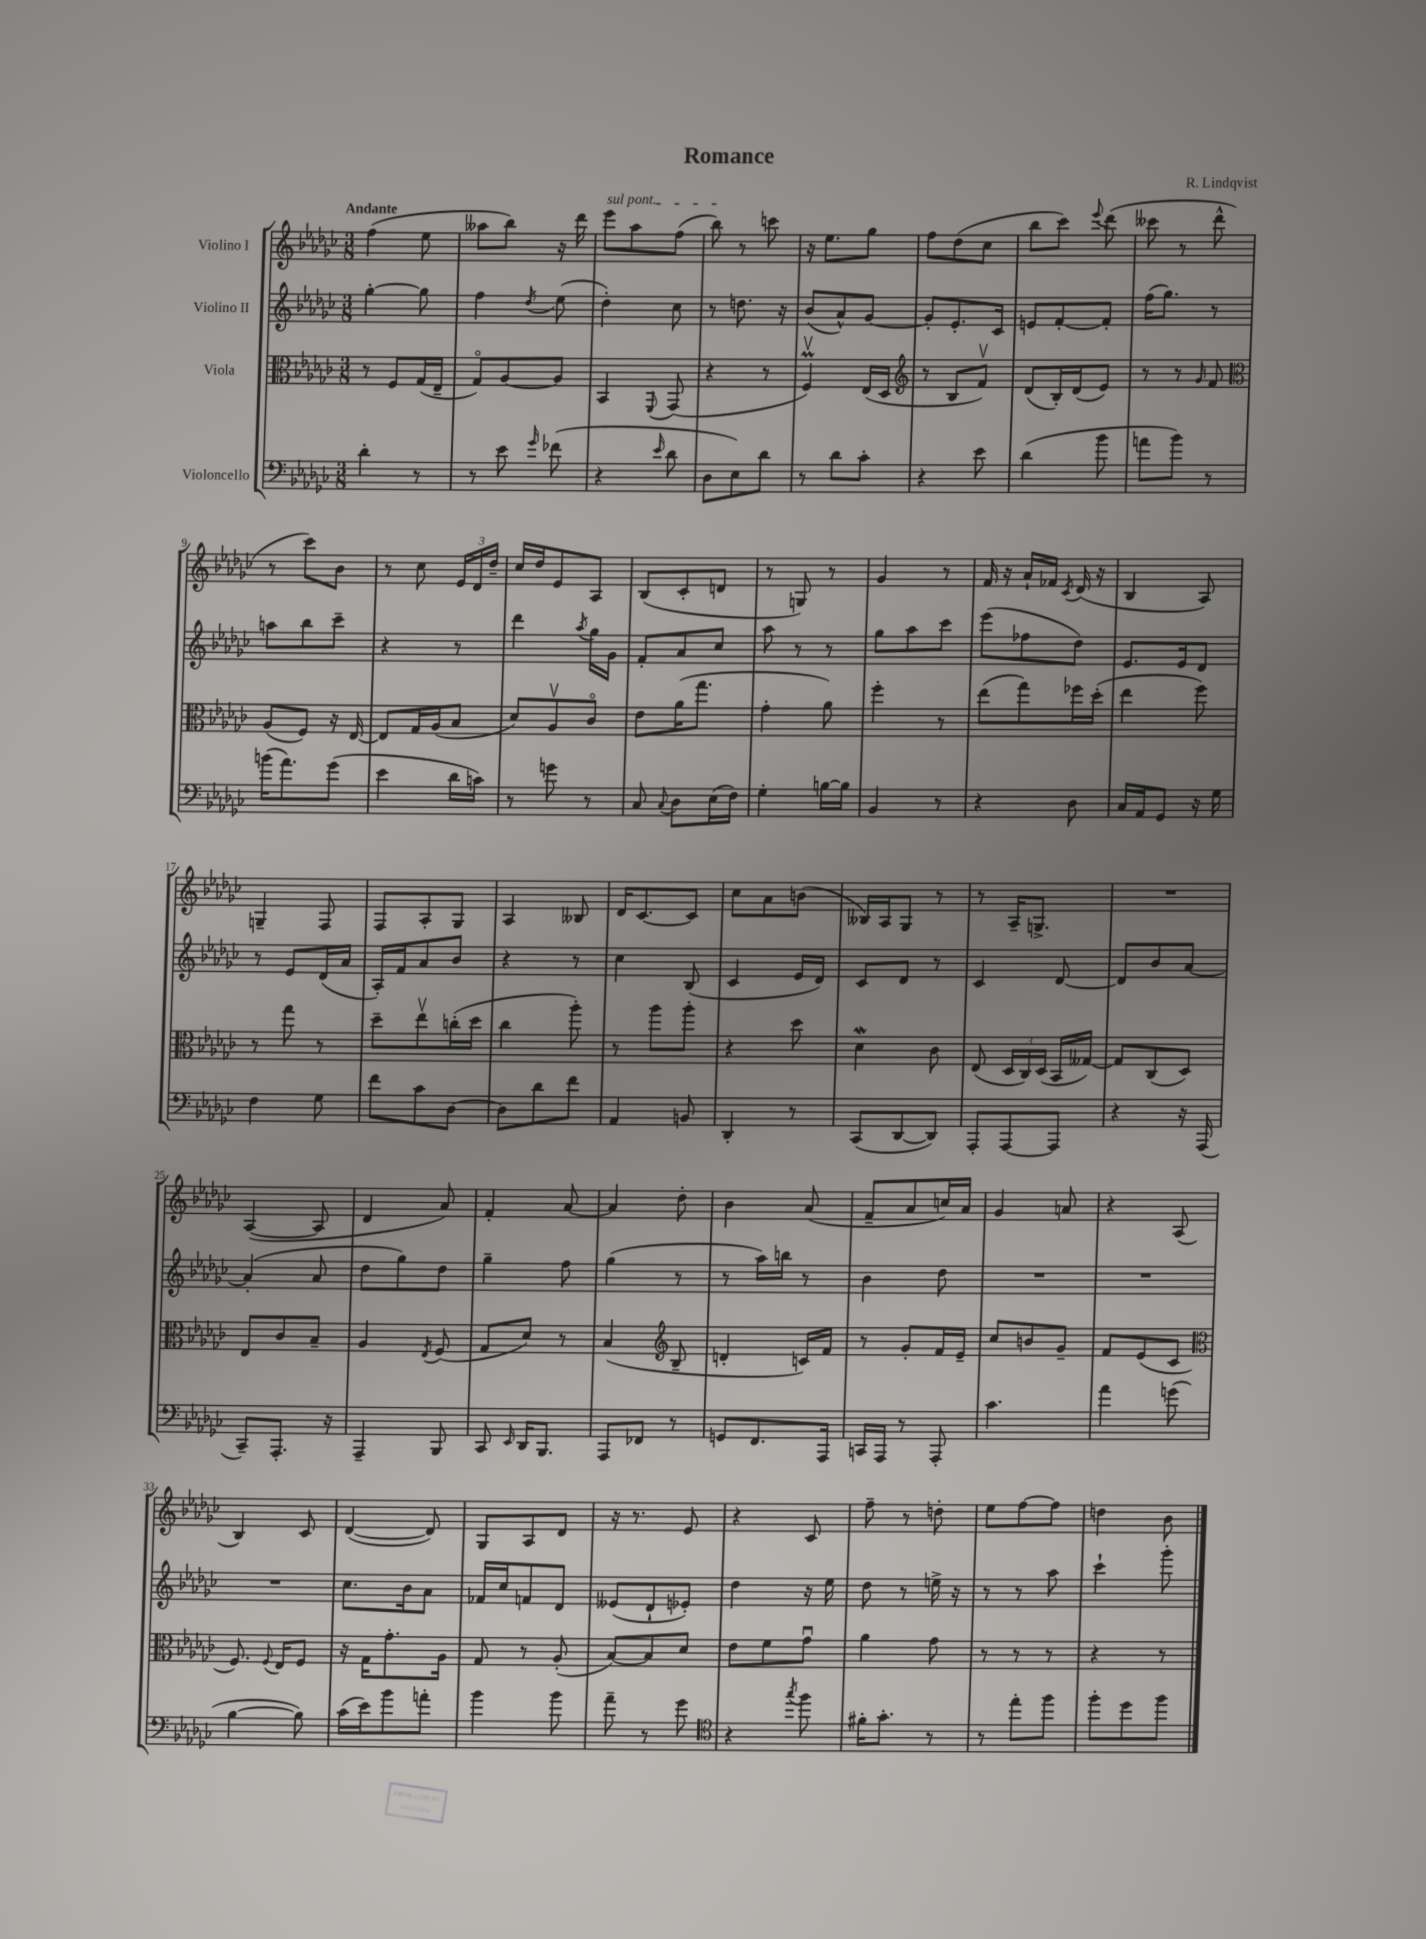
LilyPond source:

\header { title = "Romance" composer = "R. Lindqvist" }
<<
\new StaffGroup <<
\new Staff = "s0" \with { instrumentName = "Violino I" } {
    \clef treble \key ges \major \numericTimeSignature \time 3/8 \tempo "Andante"
    \autoBeamOff f''4( ees''8 |
    aeses''8[ bes''8]) r16 des'''16 |
    \once \override TextSpanner.bound-details.left.text = \markup { \italic "sul pont." } ees'''8[\startTextSpan aes''8 f''8]( |
    bes''8\stopTextSpan) r8 c'''8 |
    r16 ees''8.[ ges''8] |
    f''8[ des''8( ces''8] |
    bes''8[ ces'''8]) \appoggiatura { ees'''8 } des'''8( |
    ceses'''8 r8 des'''8-^ |
    r8 ces'''8[) bes'8] |
    r8 ces''8 \tuplet 3/2 { ees'16[ des'16 des''16]-- } |
    ces''16[ des''16 ees'8 aes8] |
    bes8[( ces'8-. d'8] |
    r8 g8) r8 |
    ges'4 r8 |
    f'16 r16 aes'16[-! fes'16] \acciaccatura { ces'8 } des'16( r16 |
    bes4 aes8) |
    g4-- f8 |
    f8[ aes8-. ges8] |
    aes4 beses8 |
    des'16[ ces'8.~ ces'8] |
    ces''8[ aes'8 b'8]( |
    beses16[) aes16 ges8] r8 |
    r8 aes16[-- g8.]-> |
    R4. |
    aes4~( aes8 |
    des'4 aes'8) |
    f'4-. aes'8~ |
    aes'4 des''8-. |
    bes'4 aes'8( |
    f'8[-- aes'8 c''16) aes'16] |
    ges'4 a'8 |
    r4 aes8( |
    bes4) ces'8 |
    des'4~( des'8) |
    ges8[ aes8 des'8] |
    r16 r8. ees'8 |
    r4 ces'8 |
    f''8-- r8 d''8-. |
    ees''8[ f''8~ f''8] |
    d''4 bes'8 \bar "|." |
}
\new Staff = "s1" \with { instrumentName = "Violino II" } {
    \clef treble \key ges \major \numericTimeSignature \time 3/8
    \autoBeamOff ges''4~-. ges''8 |
    f''4 \acciaccatura { des''8 } ees''8( |
    des''4-.) ces''8 |
    r8 d''8. r16 |
    bes'8[( aes'8-^) ges'8]~ |
    ges'8[-. ees'8.-. ces'16] |
    e'8[ f'8~-. f'8]-. |
    f''16[( ges''8.]) r8 |
    a''8[ bes''8 ces'''8]-- |
    r4 r8 |
    des'''4 \acciaccatura { aes''8 } ges''16[ ges'16] |
    f'8[-. aes'8 ces''8] |
    aes''8 r8 r8 |
    ges''8[ aes''8 ces'''8] |
    ees'''8[( fes''8 des''8]) |
    ees'8.[ ees'16 des'8] |
    r8 ees'8[ des'16( aes'16] |
    aes16[-.) f'16 aes'8 bes'8] |
    r4 r8 |
    ces''4 bes8( |
    ces'4 ees'16[ des'16]) |
    ces'8[ des'8] r8 |
    ces'4 des'8~ |
    des'8[ bes'8 aes'8]~ |
    aes'4-.( aes'8 |
    des''8[ ges''8) des''8] |
    ges''4-- f''8 |
    ges''4( r8 |
    r8 aes''16[) b''16] r8 |
    bes'4 des''8 |
    R4. |
    R4. |
    R4. |
    ces''8.[ bes'16 aes'8] |
    fes'16[ ces''16 f'8 des'8] |
    eeses'8[( des'8-! ees'8]-.) |
    des''4 r16 ees''16 |
    des''8 r8 e''16-> r16 |
    r8 r8 aes''8 |
    ces'''4-! ges'''8-. \bar "|." |
}
\new Staff = "s2" \with { instrumentName = "Viola" } {
    \clef alto \key ges \major \numericTimeSignature \time 3/8
    \autoBeamOff r8 f8[ ges16( ees16]-- |
    ges8[\flageolet) aes8~ aes8] |
    bes,4 \appoggiatura { f,8 } ges,8( |
    r4 r8 |
    f4\upbow\prall) ees16[( des16] |
    \clef treble r8 bes8[ f'8]\upbow) |
    des'8[( bes16-.) des'16( ees'8]) |
    r8 r8 \grace { ges'16 } f'8 |
    \clef alto aes8[( f8]) r16 ees16~ |
    ees8[ ges16 aes16( bes8] |
    des'8[) aes8\upbow ces'8]\flageolet |
    ees'8[ aes'16( ges''8.] |
    ges'4-. aes'8) |
    f''4-. r8 |
    ees''8[( ges''8) fes''16 des''16]-.( |
    ees''4 f''8) |
    r8 ges''8 r8 |
    des''8[-- ees''8\upbow c''16-.( des''16] |
    ces''4 aes''8-.) |
    r8 aes''8[ aes''8]-. |
    r4 des''8 |
    des'4\mordent ces'8 |
    ees8( \tuplet 3/2 { des16[ ces16) des16]( } bes,16[ geses16]~) |
    geses8[ ces8( des8]) |
    ees8[ ces'8 bes8]-- |
    aes4 \acciaccatura { ees8 } f8( |
    ges8[ des'8]) r8 |
    bes4( \clef treble bes8-- |
    d'4-. c'16[) f'16] |
    r8 ges'8[-. f'16 ees'16]-- |
    ces''8[ b'8 ges'8]-- |
    f'8[ ees'8( ces'8] |
    \clef alto f8.) \appoggiatura { f8 } ees16[ f8] |
    r16 ges16[ ges'8.-. aes16] |
    ges8 r8 aes8-.( |
    bes8[~) bes8 des'8] |
    ees'8[ f'8 ges'8]\downbow |
    aes'4 ges'8 |
    r8 r8 r8 |
    r4 r8 \bar "|." |
}
\new Staff = "s3" \with { instrumentName = "Violoncello" } {
    \clef bass \key ges \major \numericTimeSignature \time 3/8
    \autoBeamOff des'4-. r8 |
    r8 ees'8 \grace { ges'16 } fes'8( |
    r4 \grace { ees'16 } des'8 |
    des8[ ees8) des'8] |
    r8 des'8[ ces'8]-. |
    r4 ees'8 |
    des'4( bes'8 |
    a'8[ bes'8]) r8 |
    b'16[( aes'8.) ges'8]( |
    ees'4 des'16[ c'16]) |
    r8 g'8 r8 |
    ces8 \appoggiatura { ces8 } des8[ ees16( f16]) |
    ges4-. b16[~ b16] |
    bes,4 r8 |
    r4 des8 |
    ces16[ aes,16 ges,8] r16 ges16 |
    f4 ges8 |
    f'8[ ces'8 des8]~ |
    des8[ des'8 f'8] |
    aes,4 b,8 |
    des,4-. r8 |
    ces,8[( des,8~ des,8]) |
    aes,,8[-. aes,,8~ aes,,8] |
    r4 r16 aes,,16( |
    ces,8[--) aes,,8.]-. r16 |
    aes,,4-- bes,,8 |
    ces,8 \grace { ees,16 } des,16[ bes,,8.] |
    aes,,8[ fes,8] r8 |
    g,8[ f,8. aes,,16] |
    c,16[ aes,,16] r8 aes,,8-. |
    ces'4. |
    aes'4 g'8( |
    bes4~ bes8) |
    ces'16[( ees'16) bes'8 a'8]-. |
    bes'4 bes'8 |
    aes'8-- r8 ges'8 |
    \clef tenor r4 \acciaccatura { ges''8 } f''8 |
    fis'16[-. ges'8.]-. r8 |
    r8 ees''8[-. f''8] |
    f''8[-. des''8 f''8] \bar "|." |
}
>>
>>
